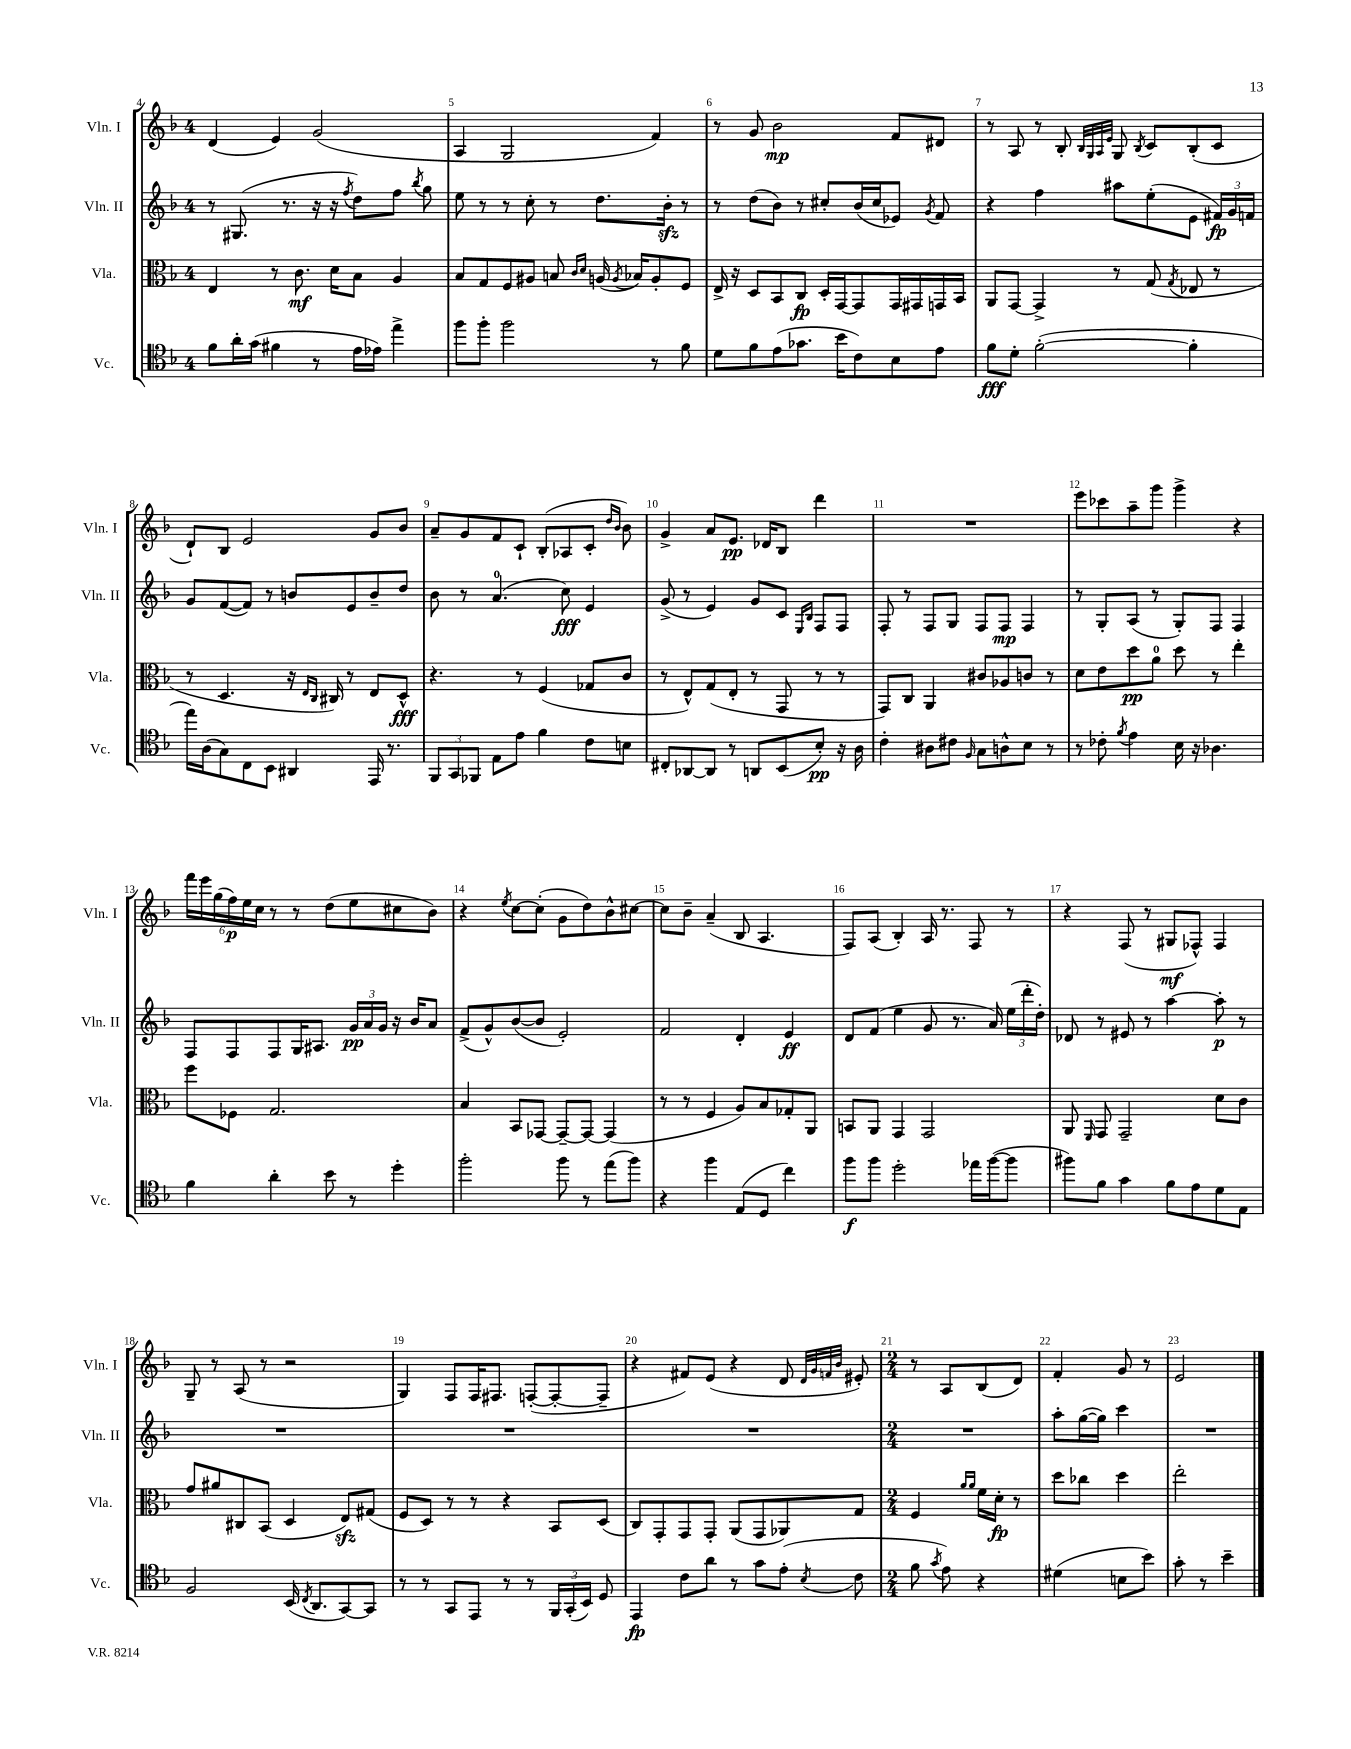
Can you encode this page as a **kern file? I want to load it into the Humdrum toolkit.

**kern	**dynam	**kern	**dynam	**kern	**dynam	**kern	**dynam
*part4	*part4	*part3	*part3	*part2	*part2	*part1	*part1
*staff4	*staff4	*staff3	*staff3	*staff2	*staff2	*staff1	*staff1
*I"Vc.	*	*I"Vla.	*	*I"Vln. II	*	*I"Vln. I	*
*I'Vc.	*	*I'Vla.	*	*I'Vln. II	*	*I'Vln. I	*
*clefC4	*	*clefC3	*	*clefG2	*	*clefG2	*
*k[b-]	*	*k[b-]	*	*k[b-]	*	*k[b-]	*
*M4/4	*	*M4/4	*	*M4/4	*	*M4/4	*
=4	=4	=4	=4	=4	=4	=4	=4
8f\L	.	4E/	.	8r	.	(4d/	.
16a'\L	.	.	.	(8.G#X/	.	.	.
(16g\JJ	.	.	.	.	.	.	.
4f#X\	.	8r	.	.	.	4e/)	.
.	.	.	.	8.r	.	.	.
.	.	8.c\	mf	.	.	.	.
8r	.	.	.	16r	.	(2g/	.
.	.	16d\KL	.	16r	.	.	.
.	.	.	.	8qff/	.	.	.
16e\LL	.	8B-\J	.	8dd\L)	.	.	.
16e-X\JJ)	.	.	.	.	.	.	.
4ee^\	.	4A/	.	8ff\J	.	.	.
.	.	.	.	8qbb-/	.	.	.
.	.	.	.	8gg\	.	.	.
=5	=5	=5	=5	=5	=5	=5	=5
8ff\L	.	8B-/L	.	8ee\	.	4A/	.
8ff'\J	.	8G/	.	8r	.	.	.
2ff\	.	8F/	.	8r	.	2G/	.
.	.	8A#X/J	.	8cc'\	.	.	.
.	.	8Bn/	.	8r	.	.	.
.	.	16qqc/LL	.	.	.	.	.
.	.	16qqd/JJ	.	.	.	.	.
.	.	(16An/	.	8.dd\L	.	.	.
.	.	8qA/	.	.	.	.	.
.	.	16B-X/KL)	.	.	.	.	.
8r	.	8A'/	.	.	.	4f/)	.
.	.	.	.	16b-zz'\Jk	.	.	.
8f\	.	8F/J	.	8r	.	.	.
=6	=6	=6	=6	=6	=6	=6	=6
8d\L	.	16E^/	.	8r	.	8r	.
.	.	16r	.	.	.	.	.
8f\	.	8D/L	.	(8dd\L	.	8g/	.
(8e\	.	8BB-/	.	8b-\J)	.	2b-\	mp
8.g-X\J	.	8C/J	fp	8r	.	.	.
.	.	16D'/LL	.	8cc#X'/L	.	.	.
16b-\KL	.	[16GG/J	.	.	.	.	.
8c\)	.	8GG/]	.	(16b-/L	.	.	.
.	.	.	.	16cc#/J	.	.	.
8B-\	.	16GG/L	.	8e-X/J)	.	8f/L	.
.	.	16GG#X/	.	.	.	.	.
.	.	.	.	8qg/	.	.	.
8e\J	.	16GGn/	.	8f/	.	8d#X/J	.
.	.	16BB-/JJ	.	.	.	.	.
=7	=7	=7	=7	=7	=7	=7	=7
8f\L	fff	8AA/L	.	4r	.	8r	.
8d'\J	.	[8GG/J	.	.	.	8A/	.
([2f'\	.	4GG^/]	.	4ff\	.	8r	.
.	.	.	.	.	.	8B-'/	.
.	.	.	.	.	.	32qqB-/LLL	.
.	.	.	.	.	.	32qqG/	.
.	.	.	.	.	.	32qqA/	.
.	.	.	.	.	.	32qqe/JJJ	.
.	.	8r	.	8aa#X\L	.	8G/	.
.	.	.	.	.	.	8qB-/	.
.	.	(8G/	.	(8ee'\	.	8c/L	.
.	.	8qG/	.	.	.	.	.
4f'\]	.	8E-X/	.	8e\J	.	(8B-'/	.
.	.	8r	.	24f#X/LL)	fp	8c/J	.
.	.	.	.	24g/	.	.	.
.	.	.	.	24fn/JJ	.	.	.
!!LO:LB:g=z
=8	=8	=8	=8	=8	=8	=8	=8
16ee\LL)	.	8r	.	8g/L	.	8d`/L)	.
(16A\J	.	.	.	.	.	.	.
8G\)	.	4.D/	.	([8f/	.	8B-/J	.
8C\	.	.	.	8f/J])	.	2e/	.
8BB-\J	.	.	.	8r	.	.	.
4AA#X/	.	16r	.	8bn/L	.	.	.
.	.	16qqE/LL	.	.	.	.	.
.	.	16qqC/JJ	.	.	.	.	.
.	.	16C#X/)	.	.	.	.	.
.	.	8r	.	8e/	.	.	.
16EE/	.	8E/L	.	8b~/	.	8g/L	.
8.r	.	.	.	.	.	.	.
.	.	8D^^/J	fff	8dd/J	.	8b-/J	.
=9	=9	=9	=9	=9	=9	=9	=9
12FF/L	.	4.r	.	8b-\	.	8a~/L	.
12GG/	.	.	.	.	.	.	.
.	.	.	.	8r	.	8g/	.
12FF-X/J	.	.	.	.	.	.	.
8E\L	.	.	.	(4.a/	.	8f/	.
8e\J	.	8r	.	.	.	8c`/J	.
4f\	.	(4F/	.	.	.	(8B-'/L	.
.	.	.	.	8cc\)	fff	8A-X/	.
8c\L	.	8G-X/L	.	4e/	.	8c'/J	.
.	.	.	.	.	.	16qqdd/LL	.
.	.	.	.	.	.	16qqb-/JJ	.
8Bn\J	.	8c/J	.	.	.	8b-\)	.
=10	=10	=10	=10	=10	=10	=10	=10
8C#X'/L	.	8r	.	(8g^/	.	4g^/	.
[8AA-X/	.	8E^^/L)	.	8r	.	.	.
8AA-/J]	.	(8G/	.	4e/)	.	8a/L	.
8r	.	8E'/J	.	.	.	8.e/J	pp
8AAn/L	.	8r	.	8g/L	.	.	.
.	.	.	.	.	.	16d-X/KL	.
(8BB-/	.	8GG/	.	8c/J	.	8B-/J	.
.	.	.	.	16qqE/LL	.	.	.
.	.	.	.	16qqB-/JJ	.	.	.
8B-'/J)	pp	8r	.	8F/L	.	4ddd\	.
16r	.	8r	.	8F/J	.	.	.
16A\	.	.	.	.	.	.	.
=11	=11	=11	=11	=11	=11	=11	=11
4c'\	.	8GG/L)	.	8F'/	.	1r	.
.	.	8C/J	.	8r	.	.	.
8A#X\L	.	4AA/	.	8F/L	.	.	.
8c#X\J	.	.	.	8G/J	.	.	.
16qqF/	.	.	.	.	.	.	.
8G\L	.	8c#X/L	.	8F/L	.	.	.
8An^^\	.	8A-X/	.	8F/J	mp	.	.
8B-\J	.	8cn/J	.	4F/	.	.	.
8r	.	8r	.	.	.	.	.
=12	=12	=12	=12	=12	=12	=12	=12
8r	.	8d\L	.	8r	.	8eee\L	.
8c-X'\	.	8e\	.	8G'/L	.	8ccc-X\	.
8qf/	.	.	.	.	.	.	.
4e\	.	8dd\	pp	(8A/J	.	8aa~\	.
.	.	8a\J	.	8r	.	8ggg\J	.
16B-\	.	8dd\	.	8G'/L)	.	4ggg^\	.
16r	.	.	.	.	.	.	.
4.A-X\	.	8r	.	8F/J	.	.	.
.	.	4ee'\	.	4F/	.	4r	.
!!LO:LB:g=z
=13	=13	=13	=13	=13	=13	=13	=13
4f\	.	8ff\L	.	8F/L	.	24fff\LL	.
.	.	.	.	.	.	24eee\	.
.	.	.	.	.	.	(24gg\	.
.	.	8F-X\J	.	8F/	.	24ff\)	p
.	.	.	.	.	.	24ee\	.
.	.	.	.	.	.	24cc\JJ	.
4a'\	.	2.G/	.	8F/	.	8r	.
.	.	.	.	16G/K	.	8r	.
.	.	.	.	8.A#X/J	.	.	.
8b-\	.	.	.	.	.	(8dd\L	.
8r	.	.	.	24g/LL	pp	8ee\	.
.	.	.	.	24a/	.	.	.
.	.	.	.	24g/JJ	.	.	.
4dd'\	.	.	.	16r	.	8cc#X\	.
.	.	.	.	16b-/KL	.	.	.
.	.	.	.	8a/J	.	8b-\J)	.
=14	=14	=14	=14	=14	=14	=14	=14
2ff'\	.	4B-/	.	(8f^/L	.	4r	.
.	.	.	.	8g^^/)	.	.	.
.	.	.	.	.	.	8qee/	.
.	.	8BB-/L	.	([8b-/	.	[8cc\L	.
.	.	[8GG-X/J	.	8b-/J]	.	(8cc'\J]	.
8ff\	.	8GG-~/L_	.	2e'/)	.	8g\L	.
8r	.	8GG-/J_	.	.	.	8dd\)	.
(8ee\L	.	(4GG-/]	.	.	.	8b-^^\	.
8ff\J)	.	.	.	.	.	[8cc#X\J	.
=15	=15	=15	=15	=15	=15	=15	=15
4r	.	8r	.	2f/	.	8cc#\L]	.
.	.	8r	.	.	.	8b-~\J	.
4ff\	.	4F/	.	.	.	(4a~/	.
(8E/L	.	8A/L)	.	4d'/	.	8B-/	.
8D/J	.	8B-/	.	.	.	4.A/	.
4cc\)	.	8G-X'/	.	4e/	ff	.	.
.	.	8AA/J	.	.	.	.	.
=16	=16	=16	=16	=16	=16	=16	=16
8ff\L	f	8BBn/L	.	8d/L	.	8F/L)	.
8ff\J	.	8AA/J	.	(8f/J	.	(8A/J	.
2dd'\	.	4GG/	.	4ee\	.	4B-'/)	.
.	.	2GG/	.	8g/	.	16A/	.
.	.	.	.	.	.	8.r	.
.	.	.	.	8.r	.	.	.
16ee-X\LL	.	.	.	.	.	8F/	.
([16ff\J	.	.	.	16a/)	.	.	.
8ff\J]	.	.	.	(24ee\LL	.	8r	.
.	.	.	.	24ddd'\	.	.	.
.	.	.	.	24dd'\JJ)	.	.	.
=17	=17	=17	=17	=17	=17	=17	=17
8ff#X\L)	.	8AA/	.	8d-X/	.	4r	.
.	.	16qqFF/	.	.	.	.	.
8f\J	.	8GG/	.	8r	.	.	.
4g\	.	2GG~/	.	8e#X/	.	(8F/	.
.	.	.	.	8r	.	8r	.
8f\L	.	.	.	[4aa\	.	8G#X/L	mf
8e\	.	.	.	.	.	8F-X^^/J)	.
8d\	.	8d\L	.	8aa'\]	p	4F-/	.
8E\J	.	8c\J	.	8r	.	.	.
!!LO:LB:g=z
=18	=18	=18	=18	=18	=18	=18	=18
2F/	.	8g/L	.	1r	.	8G~/	.
.	.	8a#X/	.	.	.	8r	.
.	.	8C#X/	.	.	.	(8A/	.
.	.	(8BB-/J	.	.	.	8r	.
(16BB-/	.	4D/	.	.	.	2r	.
8qC/	.	.	.	.	.	.	.
8.AA/L	.	.	.	.	.	.	.
[8GG/)	.	8Ezz/L)	.	.	.	.	.
8GG/J]	.	(8G#X/J	.	.	.	.	.
=19	=19	=19	=19	=19	=19	=19	=19
8r	.	8F/L	.	1r	.	4G/)	.
8r	.	8D/J)	.	.	.	.	.
8GG/L	.	8r	.	.	.	8F/L	.
8EE/J	.	8r	.	.	.	16F/K	.
.	.	.	.	.	.	8.F#X/J	.
8r	.	4r	.	.	.	.	.
8r	.	.	.	.	.	([8Fn'/L	.
24FF/LL	.	8BB-/L	.	.	.	8F'/_	.
(24GG'/	.	.	.	.	.	.	.
24BB-/JJ)	.	.	.	.	.	.	.
8D/	.	(8D/J	.	.	.	8F~/J]	.
=20	=20	=20	=20	=20	=20	=20	=20
4EE/	fp	8C/L)	.	1r	.	4r	.
.	.	8GG'/	.	.	.	.	.
8c\L	.	8GG/	.	.	.	8f#X/L)	.
8a\J	.	8GG'/J	.	.	.	(8e/J	.
8r	.	(8AA/L	.	.	.	4r	.
8g\L	.	8GG/	.	.	.	.	.
(8e'\J	.	8AA-X/)	.	.	.	8d/	.
.	.	.	.	.	.	32qqd/LLL	.
.	.	.	.	.	.	32qqg/	.
.	.	.	.	.	.	32qqfn/	.
8qB-/	.	.	.	.	.	32qqb-/JJJ	.
8c\	.	8G/J	.	.	.	8e#X'/)	.
=21	=21	=21	=21	=21	=21	=21	=21
*M2/4	*	*M2/4	*	*M2/4	*	*M2/4	*
8f\	.	4F/	.	2r	.	8r	.
8qg/	.	.	.	.	.	.	.
8e\)	.	.	.	.	.	8A/L	.
.	.	16qqa/LL	.	.	.	.	.
.	.	16qqa/JJ	.	.	.	.	.
4r	.	16f\LL	.	.	.	(8B-/	.
.	.	16d'\JJ	fp	.	.	.	.
.	.	8r	.	.	.	8d/J)	.
=22	=22	=22	=22	=22	=22	=22	=22
(4d#X\	.	8dd\L	.	8aa'\L	.	4f'/	.
.	.	8cc-X\J	.	([16gg\L	.	.	.
.	.	.	.	16gg\JJ])	.	.	.
8Bn\L	.	4dd\	.	4ccc\	.	8g/	.
8b-\J)	.	.	.	.	.	8r	.
=23	=23	=23	=23	=23	=23	=23	=23
8g'\	.	2ee'\	.	2r	.	2e/	.
8r	.	.	.	.	.	.	.
4b-~\	.	.	.	.	.	.	.
==	==	==	==	==	==	==	==
*-	*-	*-	*-	*-	*-	*-	*-
